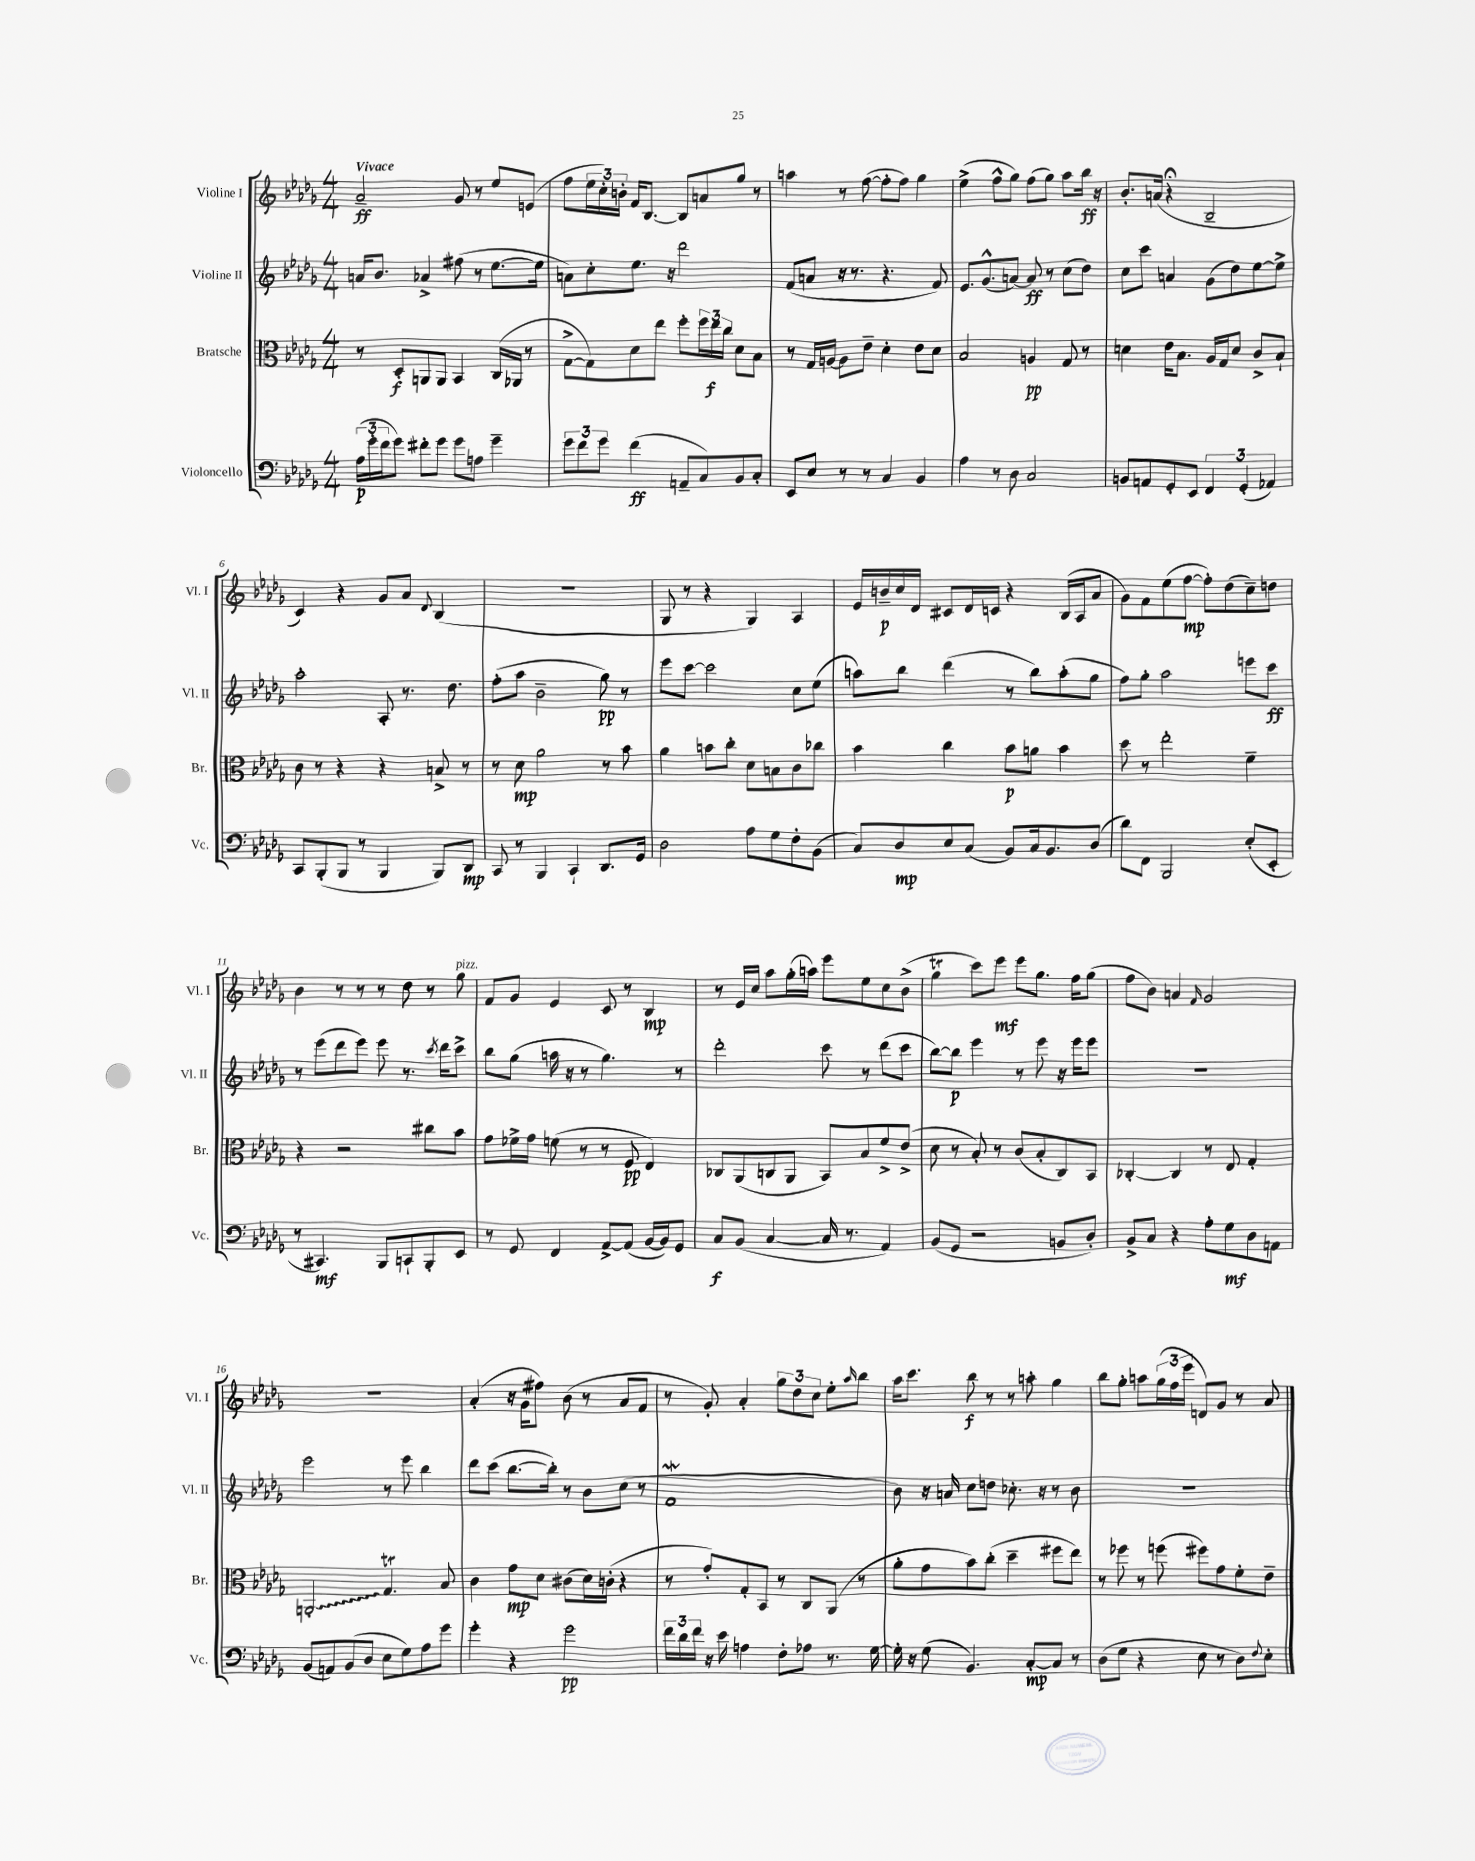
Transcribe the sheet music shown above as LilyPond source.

<<
\new StaffGroup <<
\new Staff = "s0" \with { instrumentName = "Violine I" shortInstrumentName = "Vl. I" } {
    \clef treble \key des \major \numericTimeSignature \time 4/4 \tempo "Vivace"
    aes'2--\ff ges'8 r8 ees''8 e'8( |
    f''8 \tuplet 3/2 { ees''16 c''16-.) b'16-. } f'16 bes8.~ bes8 a'8 ges''8 r8 |
    a''4 r8 f''8~( f''8-. f''8) ges''4 |
    ees''4->( f''8-^ ges''8) f''8( ges''8) aes''8 bes''16\ff r16 |
    bes'8.-. a'16( r4\fermata bes2-- |
    c'4) r4 ges'8 aes'8 \appoggiatura { des'8 } bes4( |
    r1 |
    ges8 r8 r4 ges4) aes4 |
    ees'16 b'16--\p c''16 des'16 cis'8 des'16 c'16 r4 bes16( aes16 aes'8 |
    ges'8) f'8 ees''8( f''8~\mp f''8-.) des''8( c''8--) d''8 |
    bes'4 r8 r8 r8 des''8 r8 ges''8^\markup { \italic "pizz." } |
    f'8 ges'8 ees'4 c'8 r8 bes4\mp |
    r8 ees'16 c''16 aes''8 ges''16-.( a''16) ees'''8 ees''8 c''8 bes'8->( |
    ges''4\trill c'''8) ees'''8\mf ees'''8 ges''8. f''16 ges''8( |
    f''8 bes'8) a'4 \grace { f'16 } ges'2 |
    R1 |
    aes'4-.( r16 ges'16 fis''8) bes'8( r8 aes'8 f'8 |
    r8 ges'8-.) aes'4-. \tuplet 3/2 { ges''8 des''8 c''8 } ees''8-. \grace { aes''16 } bes''8 |
    aes''16 c'''8. bes''8\f r8 r8 a''8-. ges''4 |
    bes''8 ges''8-. a''8 \tuplet 3/2 { ges''16( f''16 ees'''16 } d'8) ges'8 r8 aes'8 \bar "|." |
}
\new Staff = "s1" \with { instrumentName = "Violine II" shortInstrumentName = "Vl. II" } {
    \clef treble \key des \major \numericTimeSignature \time 4/4
    a'16 bes'8. aes'4-> fis''8( r8 ees''8.~ ees''16 |
    a'8) c''8-. ees''8. r16 des'''2 |
    f'8( a'8 r16 r8. r4. f'8) |
    ees'8. ges'8.-^( a'8~) a'8\ff r8 c''8( des''8) |
    c''8 c'''8 a'4 ges'8( des''8) ees''8~ ees''8-> |
    aes''2-. aes8-. r8. des''8. |
    f''8-.( aes''8 bes'2-- ges''8\pp) r8 |
    ees'''8 c'''8~ c'''2 c''8 ees''8( |
    a''8) bes''8 des'''4( r8 bes''8) a''8-.( ges''8 |
    f''8) ges''8-. aes''2 e'''8 c'''8\ff |
    r8 ees'''8( des'''8 ees'''8) ees'''8 r8. \acciaccatura { c'''8 } des'''16 c'''8-> |
    bes''8 ges''8( a''16 r16 r8 ges''4.) r8 |
    des'''2-. c'''8 r8 des'''8( c'''8 |
    bes''8~) bes''8\p ees'''4 r8 ees'''8 r16 ees'''16 ees'''8 |
    R1 |
    ees'''2 r8 ees'''8 bes''4 |
    des'''8 c'''8( bes''8.~ bes''16-.) r8 bes'8 c''8( r8 |
    f'1\mordent |
    bes'8) r16 a'16 c''8 d''8 ces''8.-. r16 r8 bes'8 |
    R1 \bar "|." |
}
\new Staff = "s2" \with { instrumentName = "Bratsche" shortInstrumentName = "Br." } {
    \clef alto \key des \major \numericTimeSignature \time 4/4
    r8 des8-.\f a,8 a,8 bes,4 c16( aes,16 r8 |
    ges8~-> ges8) des'8 ees''8 f''8-. \tuplet 3/2 { f''16 ees''16\f c''16 } des'8 bes8 |
    r8 ges16 a16~ a8 ees'8-- des'4-. ees'8 des'8 |
    bes2 a4\pp ges8 r8 |
    d'4 ees'16 bes8. aes16 ges16 d'8 c'8-> bes8-! |
    c'8 r8 r4 r4 b8-> r8 |
    r8 des'8\mp aes'2 r8 bes'8 |
    aes'4 b'8 c''8-. des'8 b8 c'8 ces''8 |
    bes'4 c''4 bes'8\p a'8 bes'4 |
    des''8 r8 ees''2-. f'4-- |
    r4 r2 cis''8 bes'8 |
    ges'8 fes'16-> ges'16 f'8( r8 r8 f8\pp ees4) |
    ces8 aes,8( c8 aes,8 bes,8) bes8 f'8-> ees'8->( |
    des'8 r8 bes8-.) r8 c'8( bes8-. c8) bes,8 |
    ces4~-. ces4 r8 ees8 ges4-. |
    \once \override Glissando.style = #'zigzag a,2-.\glissando ges4.\trill bes8 |
    c'4 ges'8\mp des'8 cis'8( des'16) c'16-.( r4 |
    r8 ges'8-.) ges8-. bes,8 r8 c8 aes,8( r8 |
    aes'8-. ges'8 bes'8) c''8-.( des''4-- fis''8 ees''8) |
    r8 fes''8 r8 f''8( fis''8) ges'8 f'8-. ees'8-- \bar "|." |
}
\new Staff = "s3" \with { instrumentName = "Violoncello" shortInstrumentName = "Vc." } {
    \clef bass \key des \major \numericTimeSignature \time 4/4
    \tuplet 3/2 { aes16\p( ges'16-. f'16 } ges'8) fis'8-. ges'8 ges'8 a8 ges'4-- |
    \tuplet 3/2 { ges'8 f'8 ges'8 } f'4\ff( a,8-- c8) bes,8 c8-. |
    ees,8 ees8 r8 r8 c4 bes,4 |
    aes4 r8 des8 c2 |
    b,8 a,8 ges,8-. ees,8 \tuplet 3/2 { f,4 ges,4-.( aes,4) } |
    c,8 bes,,8-.( bes,,8 r8 bes,,4 bes,,8) des,8\mp |
    c,8 r8 bes,,4 c,4-! des,8. ges,16 |
    des2 aes8 ges8 f8-. bes,8( |
    c8) des8\mp ees8 c8( bes,8) c16 bes,8. des8( |
    des'8) f,8 bes,,2 ees8-.( ees,8-. |
    r8 cis,4.\mf) bes,,8 c,8-! bes,,8-. ees,8 |
    r8 ges,8 f,4 aes,8~-> aes,8( bes,16~ bes,16) ges,8 |
    c8\f bes,8( c4~ c16 r8. aes,4) |
    bes,8( ges,8 r2 b,8 des8-.) |
    bes,8-> c8 r4 aes8-. ges8\mf des8 a,8 |
    bes,8( a,8) bes,8( des8 ees8 ges8) aes8 ges'8 |
    ges'4-. r4 ges'2\pp |
    \tuplet 3/2 { f'16 des'16 f'16 } r16 ees'16 a4 f8-. aes8 r8. ges16~ |
    ges16-. r16 ges8( bes,4.) c8~-.\mp c8 r8 |
    des8( ges8 r4 ees8 r8 des8) \appoggiatura { f8 } ees8-. \bar "|." |
}
>>
>>
